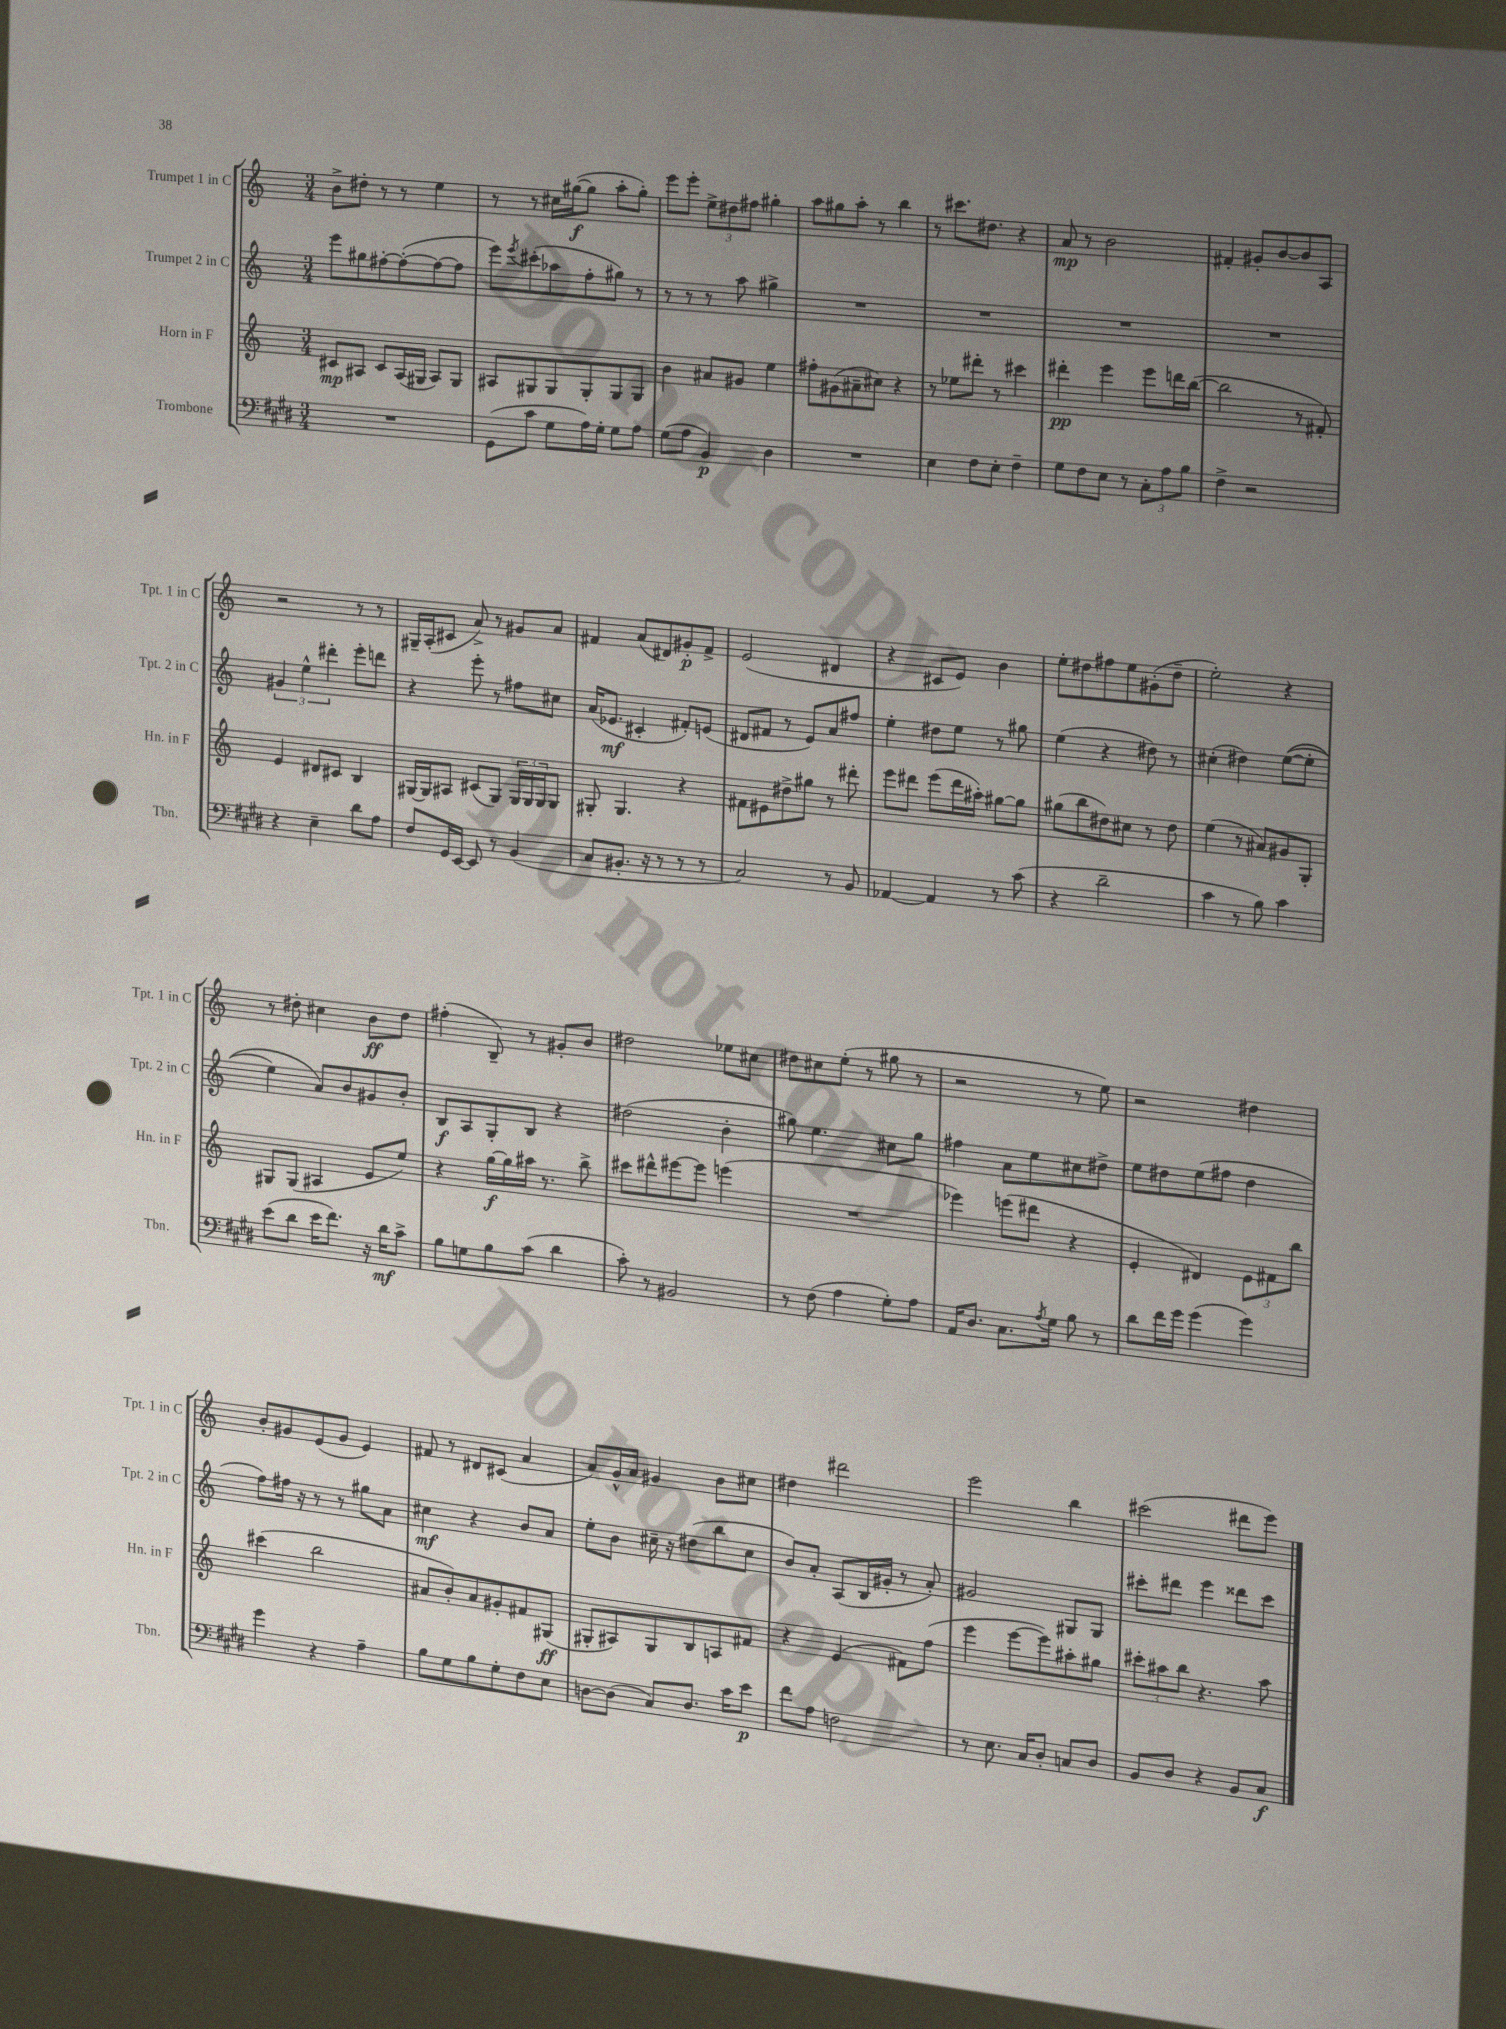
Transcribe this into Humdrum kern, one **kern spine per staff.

**kern	**kern	**kern	**kern
*staff4	*staff3	*staff2	*staff1
*clefF4	*clefG2	*clefG2	*clefG2
*k[f#c#g#d#]	*k[]	*k[]	*k[]
*M3/4	*M3/4	*M3/4	*M3/4
2.r	8c#	8eee	8b^
.	8A#	8gg#	8dd#'
.	8c#	[8ff#'	8r
.	(16A#	(8ff#'_	8r
.	16G#	.	.
.	8A#)	8ff#_	4ee
.	8G#	8ff#]	.
=	=	=	=
(8GG#	8A#	8eee)	8r
.	.	8qeee	.
8c#	8G#	(8ccc#'	8r
8G#	8G#	8aa-	16cc#
.	.	.	([16gg#
16A)	8G#'	8ff'	8gg#]
16G#'	.	.	.
8G#	8G#	8gg#)	8aa'
8A	8G#	8r	8gg#')
=	=	=	=
(8G#	4b	8r	8eee
8A	.	8r	8eee'
4BB)	8a#	8r	12ee^
.	.	.	12dd#
.	8g#	8aa	.
.	.	.	12ff#
4D#	4ee	4gg#^	4gg#'
=	=	=	=
2.r	8ff#'	2.r	8aa
.	(8g#	.	8gg#
.	8a#~	.	8aa'
.	8cc#)	.	8r
.	4r	.	4bb
=	=	=	=
4E	8r	2.r	8r
.	8ee-	.	8.ccc#
8F#	8ddd#'	.	.
.	.	.	8.dd#
8E'	8r	.	.
4F#~	4ccc#	.	4r
=	=	=	=
8G#	4ddd#'	2.r	8a
8F#	.	.	8r
8E	4eee	.	2b
8r	.	.	.
12C#'	8eee	.	.
12A	.	.	.
.	16ddd	.	.
12B	.	.	.
.	([16bb	.	.
=	=	=	=
4F#^	2bb]	2.r	4f#'
2r	.	.	8g#'
.	.	.	[8b
.	8r	.	8b]
.	8f#')	.	8A
=	=	=	=
4r	4e	6g#	2r
.	.	6ee^^	.
4E~	8d#	.	.
.	.	6ddd#'	.
.	8c#	.	.
8d#	4B	8eee'	8r
8A	.	8ddd	8r
=	=	=	=
8F#	[16G#	4r	16G#~
.	16G#]	.	(16A'
16GG#	8A#	.	8c#
[16EE	.	.	.
8EE]	(8c#	8eee'	8a^)
8r	8G#)	8r	8r
(4BB	24G#	8ff#	8g#
.	24G#	.	.
.	24G#	.	.
.	8G#	8cc#	8a
=	=	=	=
8C#	8G#'	(16a	4f#
.	.	8.e-	.
8.BB#'	4.G#	.	.
.	.	4c#'	(8a
16r	.	.	.
8r	.	.	8d#)
8r	4r	8f#')	8g#'
8r	.	(8e	8f#^
=	=	=	=
2C#)	8f#	8d#	(2e
.	8e#	8f#	.
.	8dd#^	8r	.
.	8gg#	8e)	.
8r	8r	8a	4d#
8BB	8ddd#'	8ff#	.
=	=	=	=
[4AA-	8eee	4ee'	4r
.	8ddd#	.	.
4AA-]	(8eee	8dd#	8c#
.	16ddd#	8ee	8e)
.	16aa#')	.	.
8r	[8gg#	8r	4b
(8c#	8gg#]	8gg#	.
=	=	=	=
4r	(8gg#	(4ee	8ee'
.	8bb	.	8dd#
2d#~	8dd#)	4r	8ff#
.	8cc#	.	8ee
.	8r	8dd#)	(8g#'
.	8dd#	8r	8dd#~
=	=	=	=
4c#	(4ee	(4cc#'	2ee')
8r	8r	4dd#)	.
8B)	8a#)	.	.
4c#	8g#	&(([8ee	4r
.	8G'	8ee']	.
=	=	=	=
(8e	8G#	4ee)	8r
8d#	(8G#	.	8dd#'
16e	4A#	8a&)	4cc#
8.f#)	.	.	.
.	.	8b	.
16r	8e	8g#	8b
16d#	.	.	.
8c#^	8ee)	8b'	8dd#
=	=	=	=
8B	4r	8B	(4ff#'
8G	.	8A	.
8B	[16gg	8G'	8B~)
.	16gg]	.	.
(8c#	16aa#	8B	8r
.	8.r	.	.
4d#	.	4r	8g#'
.	8bb^	.	8b
=	=	=	=
8c#')	8ccc#	(2dd#	2dd#
8r	8ddd#^^	.	.
2BB#	[8eee#	.	.
.	8eee#]	.	.
.	(4eee	4b'	8ee-
.	.	.	8cc#
=	=	=	=
8r	2.r	8gg#)	8dd#
(8F#	.	4.ee	8cc#
4A	.	.	(8ee'
.	.	.	8r
8G#')	.	8cc#	8gg#
8A	.	8gg#	8r
=	=	=	=
16AA	4eee-)	4ff#	2r
8.D#	.	.	.
8.C#	(8eee	8a	.
.	8ddd#	8ee	.
8qA	.	.	.
16G#	.	.	.
8B	4r	8cc#	8r
8r	.	8dd#^	8ee)
=	=	=	=
8d#	4e'	8ee	2r
16f#	.	8dd#	.
16g#	.	.	.
(4g#	4d#)	(8ee	.
.	.	8ff#	.
4g#)	12e	4dd#	4dd#
.	12f#	.	.
.	12bb	.	.
=	=	=	=
4g#	(4ccc#	8ff)	8b'
.	.	16ff#	8g#
.	.	16r	.
4r	2bb	8r	(8e
.	.	8r	8g#
4A~	.	8gg#	4e)
.	.	8a	.
=	=	=	=
8B	8a#	4cc#	8f#
8G#	8b')	.	8r
8B	8a#	4r	8d#
8G#'	8g#'	.	(8c#
8F#	8f#	8b	4a
8E	(8G#	8a	.
=	=	=	=
[8D	8G#'	8ee'	8a)
(8D]	8A#)	8b	16g^^
.	.	.	16a
8C#)	8G#	16cc#~	4g#
.	.	16r	.
8.D	8B	(8dd#	.
.	8A	8bb	8b
16c#	.	.	.
8e	8f#	8cc#	8cc#
=	=	=	=
8f#	4r	8b)	4dd#
8A	.	8a'	.
2F	(4e	(8A	2ddd#
.	.	16B	.
.	.	16g#'	.
.	8f#)	8r	.
.	(8ff	8a')	.
=	=	=	=
8r	4eee	2g#	2eee
8.E	.	.	.
.	[8eee	.	.
16C#	.	.	.
8D#'	8eee])	.	.
8C	8aa#'	8G#	4bb
8D#	8gg#	8G#	.
=	=	=	=
8BB	12ccc#'	8ccc#'	(2ccc#
.	12aa#	.	.
8D#	.	8ddd#	.
.	12bb	.	.
4r	4.r	4eee	.
8BB	.	8ddd##	8ddd#
8C#	8aa#	8ccc#	8eee)
==	==	==	==
*-	*-	*-	*-
